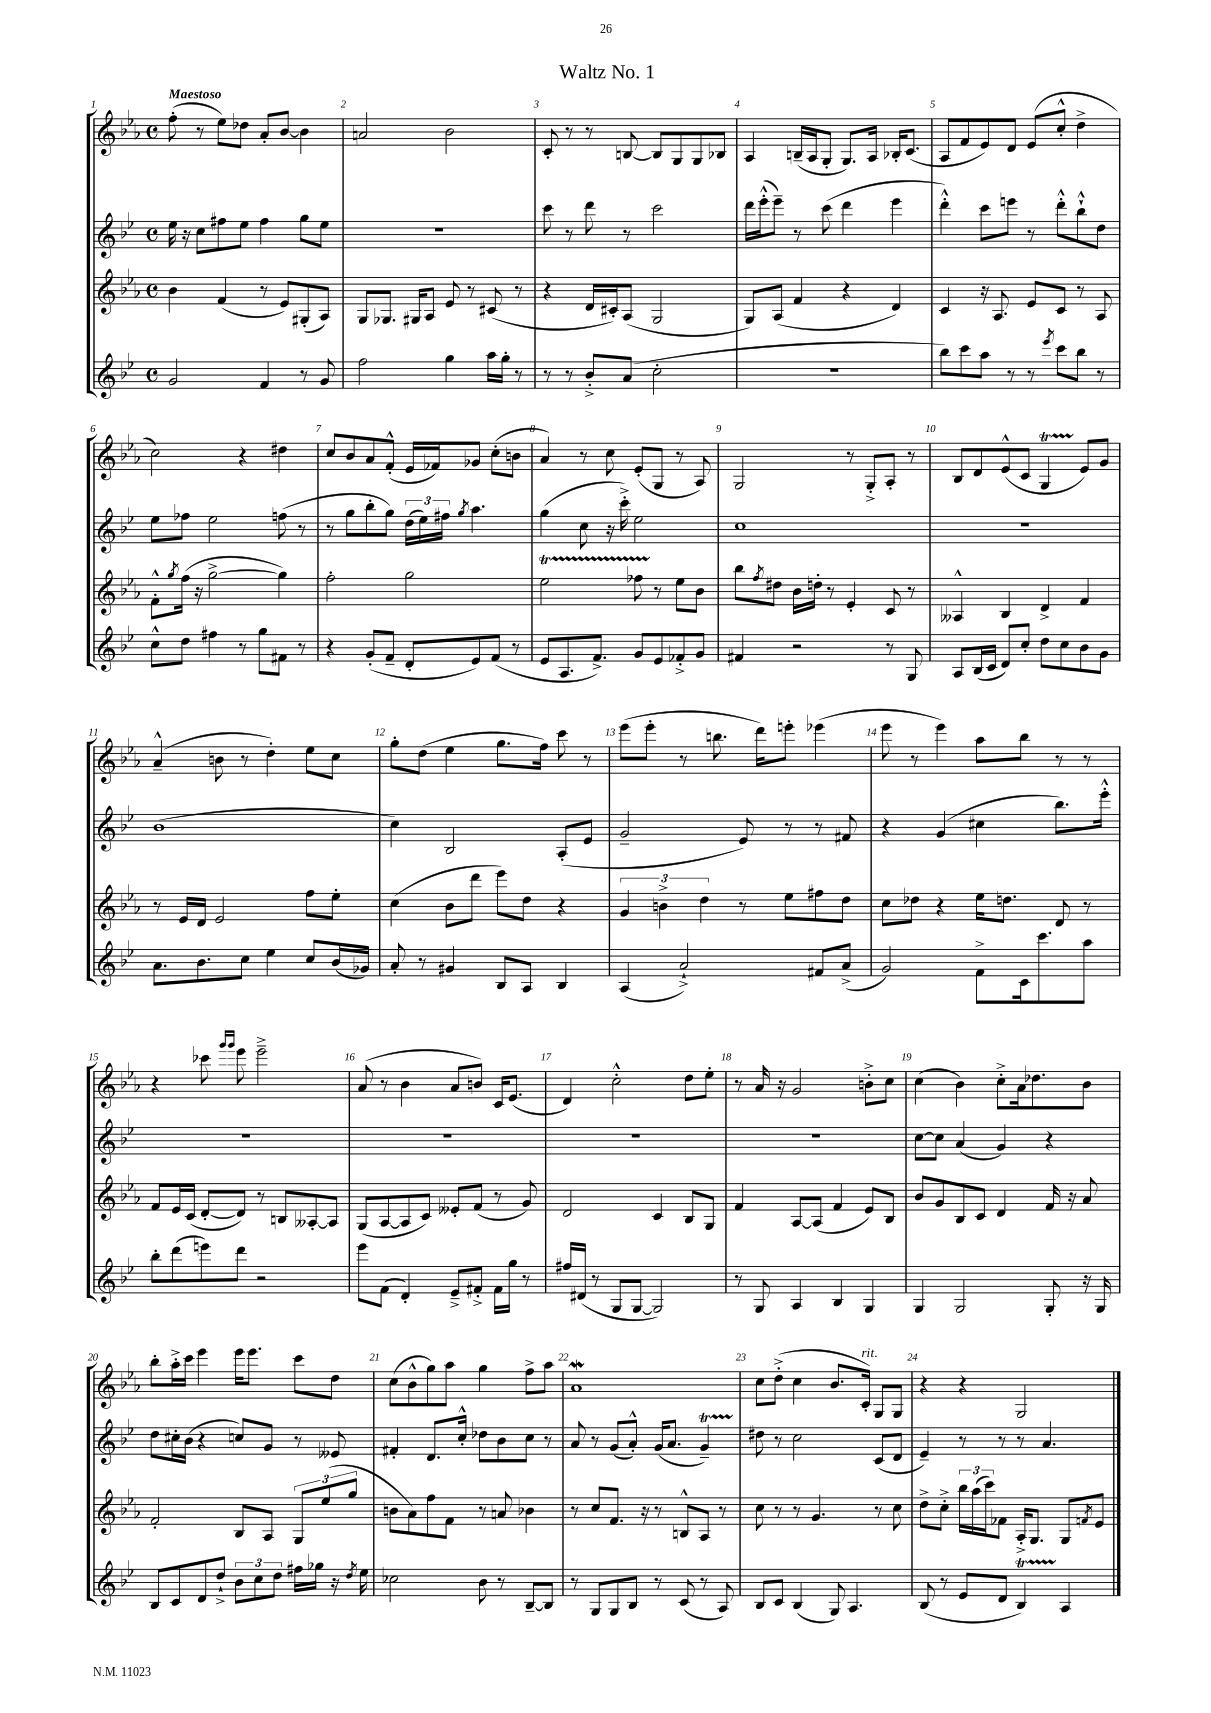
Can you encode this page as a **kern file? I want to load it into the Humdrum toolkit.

**kern	**kern	**kern	**kern
*part4	*part3	*part2	*part1
*staff4	*staff3	*staff2	*staff1
*clefG2	*clefG2	*clefG2	*clefG2
*k[b-e-]	*k[b-e-a-]	*k[b-e-]	*k[b-e-a-]
*M4/4	*M4/4	*M4/4	*M4/4
*met(c)	*met(c)	*met(c)	*met(c)
=1	=1	=1	=1
!	!	!	!LO:TX:a:B:t=Maestoso
2g/	4b-\	16ee-\	(8ff'\
.	.	16r	.
.	.	8cc\L	8r
.	(4f/	8ff#X\	8ee-\L)
.	.	8ee-\J	8dd-X\J
4f/	8r	4ff#\	8a-'/L
.	8e-/L)	.	[8b-/J
8r	(8G#X'/	8gg\L	4b-\]
8g/	8A-/J)	8ee-\J	.
=2	=2	=2	=2
2ff\	8G/L	1r	2an/
.	8.G-X/J	.	.
.	16G#X/KL	.	.
.	8A-/J	.	.
4gg\	8e-/	.	2b-\
.	8r	.	.
16aa\LL	(8c#X/	.	.
16gg'\JJ	.	.	.
8r	8r	.	.
=3	=3	=3	=3
8r	4r	8ccc\	8c'/
8r	.	8r	8r
8b-'^/L	16d/LL	8ddd\	8r
.	16c#X'/J)	.	.
(8a/J	(8A-/J	8r	[8Bn/
2cc'\	2G/	2ccc\	8B/L]
.	.	.	8G/
.	.	.	8G/
.	.	.	8B-X/J
=4	=4	=4	=4
1r	8G/L)	16ddd\LL	4A-/
.	.	(16eee-'^^\J	.
.	(8A-/J	8eee-~\J)	.
.	4f/	8r	(16Bn~/LL
.	.	.	16A-/J
.	.	(8ccc\	8G'/J
.	4r	4ddd\	8.G/L)
.	.	.	16A-/Jk
.	4d/)	4eee-\	16B-X'/KL
.	.	.	(8.c/J
=5	=5	=5	=5
8bb-\L)	4c/	4ddd'^^\)	8A-/L
8ccc\	.	.	8f/
8aa\J	16r	8ccc\L	8e-/)
.	8.A-/	.	.
8r	.	8eeen\J	8d/J
8r	8e-/L	8r	(8e-/L
8qeee-/	.	.	.
8ccc\L	8c/J	8ddd'^^\L	8cc'^^/J
8bb-\J	8r	8bb-`^^\	4dd^\
8r	8A-/	8dd\J	.
!!LO:LB:g=z
=6	=6	=6	=6
8cc^^\L	8f'^^\L	8ee-\L	2cc\)
.	8qgg/	.	.
8dd\J	(16ff\Jk	8ff-X\J	.
.	16r	.	.
4ff#X\	[2gg^\	2ee-\	.
8r	.	.	4r
8gg\L	.	.	.
8f#X\J	4gg\])	(8ffn\	4dd#X\
8r	.	8r	.
=7	=7	=7	=7
4r	2ff'\	8r	8cc/L
.	.	8gg\L	8b-/
(8g'/L	.	8bb-'\	8a-/
8f~/J	.	8gg\J)	(8f'^^/J
8d'/L	2gg\	(24dd\LL	16e-/LL
.	.	24ee-\)	.
.	.	.	16f-X/J)
.	.	24ff#X\JJ	.
.	.	8qgg/	.
8e-/)	.	4.aa\	8g-X/J
(8f/J	.	.	(8cc'\L
8r	.	.	8bn\J
=8	=8	=8	=8
8e-/L	2ee-T\	(4gg\	4a-/)
8.A/	.	.	.
.	.	8cc\	8r
8.f^/J)	.	.	.
.	.	16r	8cc\
.	.	16ccc'^\)	.
8g/L	8ff-XTTT\	2ee-\	(8e-'/L
8e-/	8r	.	8G/J
8f-X'^/	8ee-\L	.	8r
8g/J	8b-\J	.	8A-/)
=9	=9	=9	=9
4f#X/	8bb-\L	1cc	2G/
.	8qff/	.	.
.	8dd#X\J	.	.
2r	16b-\LL	.	.
.	16ddn'\JJ	.	.
.	8r	.	.
.	4e-'/	.	8r
.	.	.	8G'^/L
8r	8c/	.	8A-'/J
8G/	8r	.	8r
=10	=10	=10	=10
8A/L	4A--X^^/	1r	8B-/L
(16B-/L	.	.	8d/
16c/JJ	.	.	.
8d/L)	4B-/	.	(8e-^^/
8cc'/J	.	.	8c/J
8dd\L	4d^/	.	4Gt/
8cc\	.	.	.
8b-\	4f/	.	8e-/L)
8g\J	.	.	8g/J
!!LO:LB:g=z
=11	=11	=11	=11
8.a\L	8r	(1b-	(4a-~^^/
.	16e-/LL	.	.
8.b-\	16d/JJ	.	.
.	2e-/	.	8bn\
8cc\J	.	.	8r
4ee-\	.	.	4dd'\)
8cc/L	8ff\L	.	8ee-\L
(16b-/L	8ee-'\J	.	8cc\J
16g-X/JJ)	.	.	.
=12	=12	=12	=12
8a'/	(4cc\	4cc\)	8gg'\L
8r	.	.	(8dd\J
4g#X/	8b-\L	2B-/	4ee-\
.	8ddd\J	.	.
8B-/L	8eee-\L)	.	8.gg\L
8A/J	8dd\J	.	.
.	.	.	16ff\Jk)
4B-/	4r	(8A'/L	8ccc\
.	.	8e-/J	8r
=13	=13	=13	=13
(4A/	6g/	2g~/	(8eee-\L
.	.	.	8eee-'\J
.	6bn^\	.	.
2a`^/)	.	.	8r
.	6dd\	.	.
.	.	.	8.bbn\
.	8r	8e-/)	.
.	.	.	16ddd\KL)
.	8ee-\L	8r	8eeen'\J
8f#X/L	8ff#X\	8r	(4eee-X\
(8a^/J	8dd\J	8f#X/	.
=14	=14	=14	=14
2g/)	8cc\L	4r	8eee-\
.	8dd-X\J	.	8r
.	4r	(4g/	4eee-\)
8f^\L	16ee-\KL	4cc#X\	8aa-\L
.	8.ddn\J	.	.
16c\k	.	.	8bb-\J
8.ccc\	.	.	.
.	8d/	8.bb-\L)	8r
8aa\J	8r	.	8r
.	.	16eee-'^^\Jk	.
!!LO:LB:g=z
=15	=15	=15	=15
8bb-'\L	8f/L	1r	4r
(8ddd\	16e-/L	.	.
.	(16c/JJ	.	.
8eeen\)	[8d'/L	.	8ccc-X\
.	.	.	16qqggg/LL
.	.	.	16qqggg/JJ
8ddd\J	8d/J])	.	8eee-\
2r	8r	.	2eee-~^\
.	8Bn/L	.	.
.	[8A--X'/	.	.
.	8A--/J]	.	.
=16	=16	=16	=16
8eee-\L	(8G/L	1r	(8a-/
(8f\J	[8A-/	.	8r
4d'/)	8A-/]	.	4b-\
.	8c/J)	.	.
8e-~^/L	8e--X'/L	.	8a-/L
8f#X'^/J	(8f/J	.	8bn/J)
16f#\LL	8r	.	16c/KL
16gg\JJ	.	.	(8.e-/J
8r	8g/)	.	.
=17	=17	=17	=17
16ff#X/LL	2d/	1r	4d/)
(16d#X/JJ	.	.	.
8r	.	.	.
8G/L	.	.	2cc'^^\
[8G/J	.	.	.
2G/])	4c/	.	.
.	8B-/L	.	8dd\L
.	8G/J	.	8ee-'\J
=18	=18	=18	=18
8r	4f/	1r	8r
8G/	.	.	16a-/
.	.	.	16r
4A/	[8A-/L	.	2g/
.	(8A-/J]	.	.
4B-/	4f/	.	.
4G/	8e-/L)	.	8bn'^\L
.	8B-/J	.	8cc\J
=19	=19	=19	=19
4G/	8b-/L	[8cc\L	(4cc\
.	8g/	8cc\J]	.
2G/	8B-/	(4a/	4b-\)
.	8c/J	.	.
.	4d/	4g/)	8cc'^\L
.	.	.	16a-\k
.	.	.	8.dd-X\
8G'/	16f/	4r	.
.	16r	.	.
16r	8a-/	.	8b-\J
16G/	.	.	.
!!LO:LB:g=z
=20	=20	=20	=20
8B-/L	2f'/	8dd\L	8bb-'\L
8c/	.	16cc#X'\L	16aa-'^\L
.	.	(16b-\JJ	16ccc\JJ
8d/	.	4r	4eee-\
8dd`^/J	.	.	.
12b-\L	8B-/L	8ccn/L)	16eee-\KL
.	.	.	8.eee-\J
12cc\	.	.	.
.	8A-/J	8g/J	.
12dd\J	.	.	.
16ff#X\LL	12G/L	8r	8ccc\L
16gg-X\JJ	.	.	.
.	(12ee-/	.	.
16r	.	8e--X/	8dd\J
.	12gg/J	.	.
8qdd/	.	.	.
16ee-\	.	.	.
=21	=21	=21	=21
2cc-X\	8bn\L	4f#X'/	(8cc\L
.	8a-\)	.	8b-^^\
.	8ff\	8.d/L	8gg\)
.	8f\J	.	8aa-\J
.	.	16cc'^^/Jk	.
8b-\	8r	8dd-X\L	4gg\
8r	8an/	8b-\	.
[8B-~/L	4b-X\	8cc\J	8ff^\L
8B-/J]	.	8r	8aa-\J
=22	=22	=22	=22
8r	8r	8a/	1a-w
8G/L	8cc/L	8r	.
8G/	8.f/J	(8g/L	.
8B-/J	.	8a'^^/J)	.
.	16r	.	.
8r	8r	(16g/KL	.
.	.	8.a/J	.
(8c/	8Bn^^/L	.	.
8r	8A-/J	4gT~/)	.
8A/)	8r	.	.
=23	=23	=23	=23
8B-/L	8cc\	8dd#X\	8cc\L
8c/J	8r	8r	(8dd'^\J
(4B-/	8r	2cc\	4cc\
.	4.g/	.	.
8G/)	.	.	8.b-/L
4.A/	.	.	.
!	!	!	!LO:TX:a:i:t=rit.
.	.	.	16c'/Jk)
.	8r	(8c/L	8G/L
.	8cc\	8d/J	8G/J
=24	=24	=24	=24
(8B-/	8dd^\L	4e-~/)	4r
8r	8cc'^\J	.	.
8e-/L	24bb-\LL	8r	4r
.	(24aa-\	.	.
.	24ccc\J)	.	.
8d/J	8f-X\J	8r	.
4B-T/)	16A-'^/KL	8r	2G/
.	8.G/J	.	.
.	.	4.a/	.
4A/	8G/L	.	.
.	8qfn/	.	.
.	8e-/J	.	.
==	==	==	==
*-	*-	*-	*-
